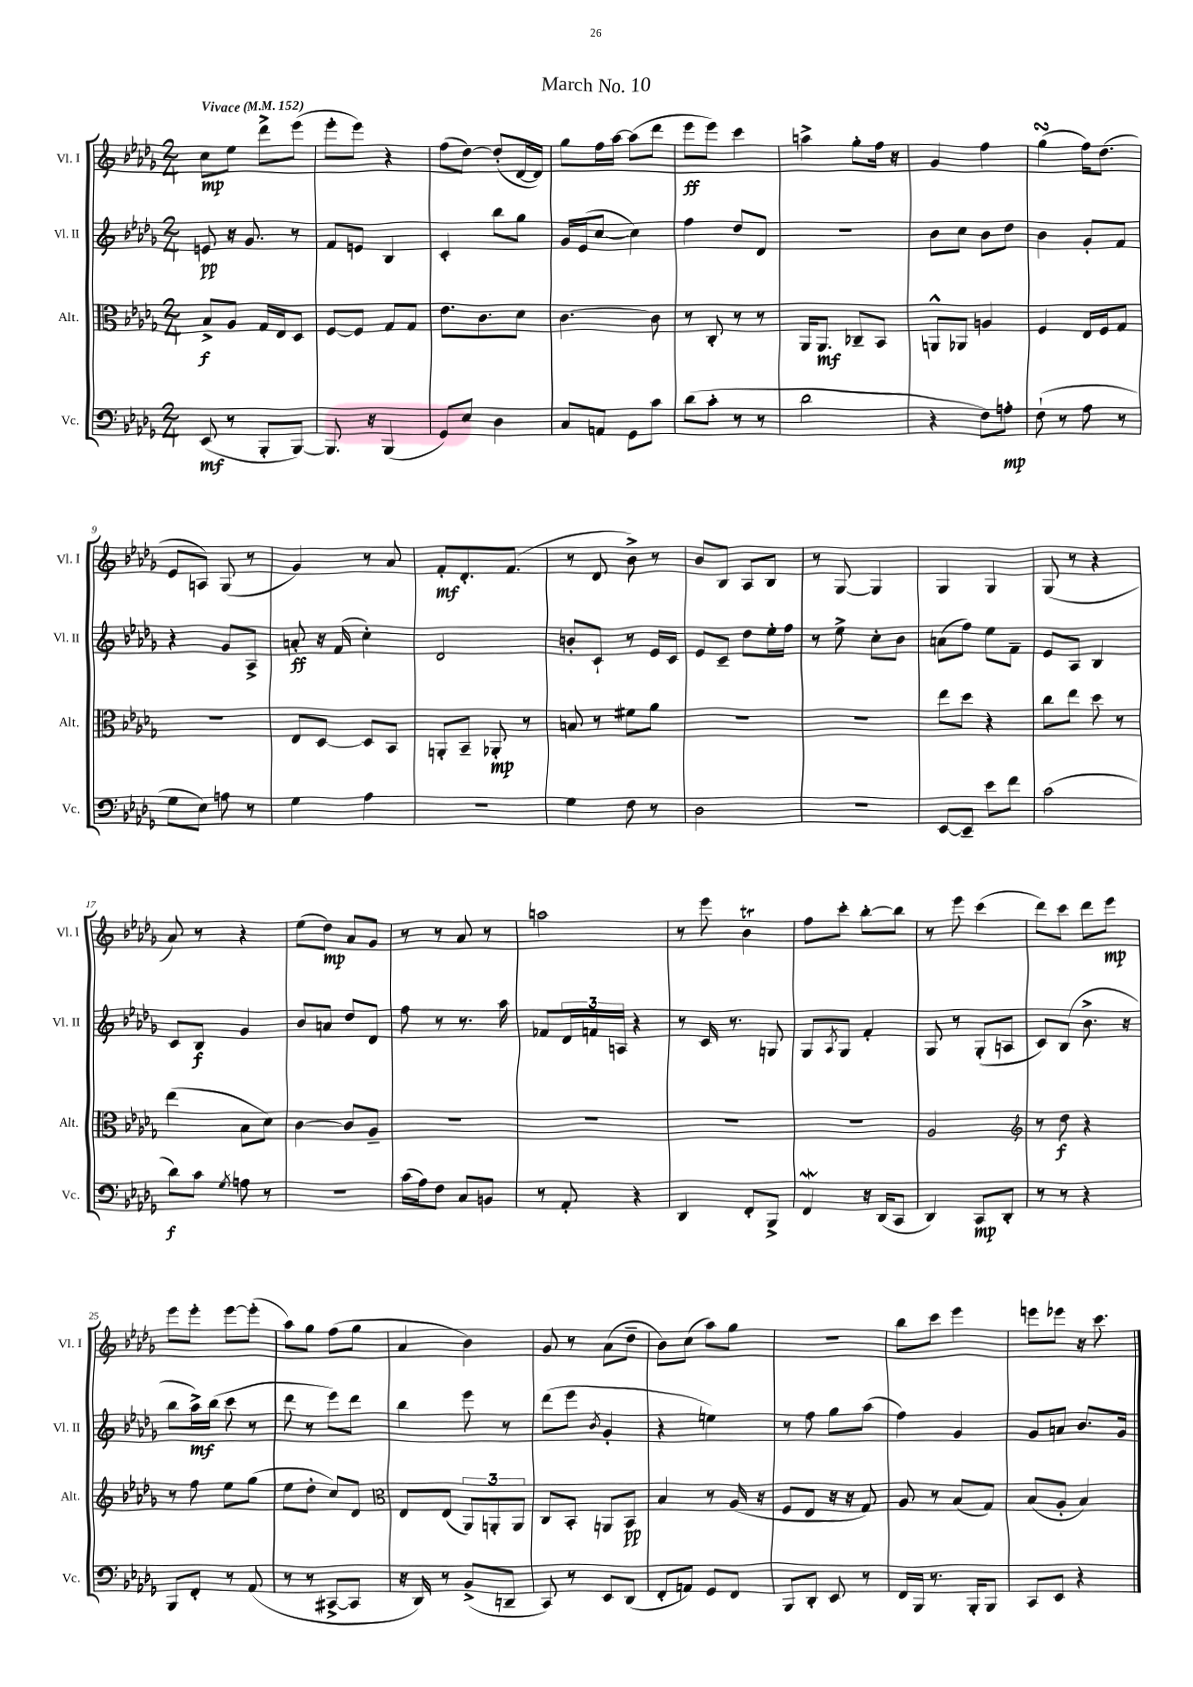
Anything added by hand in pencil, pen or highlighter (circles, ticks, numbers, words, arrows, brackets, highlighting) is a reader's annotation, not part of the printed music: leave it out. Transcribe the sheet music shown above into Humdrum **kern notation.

**kern	**kern	**kern	**kern
*staff4	*staff3	*staff2	*staff1
*clefF4	*clefC3	*clefG2	*clefG2
*k[b-e-a-d-g-]	*k[b-e-a-d-g-]	*k[b-e-a-d-g-]	*k[b-e-a-d-g-]
*M2/4	*M2/4	*M2/4	*M2/4
*MM152	*MM152	*MM152	*MM152
(8EE-/	8B-^/L	8e/	8cc\L
8r	8A-/J	16r	8ee-\J
.	.	8.g-/	.
8BBB-'/L	16G-/LL	.	8ddd-^\L
.	16E-/J	.	.
[8BBB-/J)	8D-/J	8r	(8eee-\J
=	=	=	=
8.BBB-/]	[8F/L	8f/L	8eee-'\L
.	8F/]J	8e/J	8eee-\J)
16r	.	.	.
(4BBB-/	8G-/L	4B-/	4r
.	8G-/J	.	.
=	=	=	=
8GG-/L)	8.e-\L	4c'/	(8ff\L
8E-/J	.	.	[8dd-\J)
.	8.c\	.	.
4D-\	.	8bb-\L	(8dd-'/]L
.	8d-\J	8gg-\J	[16d-/L
.	.	.	16d-/]JJ)
=	=	=	=
8C/L	[4.c\	16g-/LL	8gg-\L
.	.	(16e-/J	.
8AA/J	.	[8cc/J	16ff\L
.	.	.	[16aa-\JJ
8GG-\L	.	4cc\])	(8aa-\]L
8c\J	8c\]	.	8ddd-\J
=	=	=	=
(8d-\L	8r	4ff\	8eee-\L
8c'\J	8C'/	.	8eee-\J)
8r	8r	8dd-/L	4ccc\
8r	8r	8d-/J	.
=	=	=	=
2d-\	16AA-/LK	2r	4aa^\
.	8.AA-/J	.	.
.	8C-~/L	.	8gg-'\L
.	8BB-/J	.	16ff\Jk
.	.	.	16r
=	=	=	=
4r	8AA^^/L	8b-\L	4g-/
.	8AA-/J	8cc\J	.
8F\L)	4A/	8b-\L	4ff\
8A'\J	.	8dd-\J	.
=	=	=	=
(8F`\	4F/	4b-\	(4gg-\
8r	.	.	.
8A-\	16E-/LL	8g-'/L	16ff\LK)
.	16F/J	.	(8.dd-\J
8r	8G-/J	8f/J	.
=	=	=	=
8G-\L	2r	4r	8e-/L
8E-\J)	.	.	8A/J)
8A\	.	8g-/L	(8G-/
8r	.	8A-^/J	8r
=	=	=	=
4G-\	8E-/L	8a'/	4g-/)
.	[8D-/J	16r	.
.	.	(16f/	.
4A-\	8D-/]L	4cc'\)	8r
.	8BB-/J	.	8a-/
=	=	=	=
2r	8AA'/L	2d-/	8f'/L
.	8BB-~/J	.	8.d-'/
.	8AA-'/	.	.
.	.	.	(8.f/J
.	8r	.	.
=	=	=	=
4G-\	8B/	8b'/L	8r
.	8r	8c`/J	8d-/
8F\	8f#\L	8r	8b-^\)
8r	8a-\J	16e-/LL	8r
.	.	16c/JJ	.
=	=	=	=
2D-\	2r	8e-/L	8b-/L
.	.	8c~/J	8B-/J
.	.	8dd-\L	8A-/L
.	.	16ee-'\L	8B-/J
.	.	16ff\JJ	.
=	=	=	=
2r	2r	8r	8r
.	.	8ee-^\	[8G-/
.	.	8cc'\L	4G-/]
.	.	8b-\J	.
=	=	=	=
[8EE-/L	8ee-\L	(8a\L	4G-/
8EE-~/]J	8dd-\J	8ff\J)	.
8e-\L	4r	8ee-\L	4G-/
8f\J	.	8f~\J	.
=	=	=	=
(2c\	8cc\L	8e-/L	(8G-/
.	8ee-\J	8A-/J	8r
.	8dd-\	4B-/	4r
.	8r	.	.
=	=	=	=
8d-\L)	(4ee-\	8c/L	8a-/)
8c\J	.	8B-/J	8r
8qG-/	.	.	.
8A\	8B-\L	4g-/	4r
8r	8d-\J)	.	.
=	=	=	=
2r	[4c\	8b-/L	(8ee-\L
.	.	8a/J	8dd-\J)
.	8c/]L	8dd-/L	8a-/L
.	8A-~/J	8d-/J	8g-/J
=	=	=	=
(16c\LL	2r	8ff\	8r
16A-\J)	.	.	.
8F\J	.	8r	8r
8C/L	.	8.r	8a-/
8BB/J	.	.	8r
.	.	16aa-\	.
=	=	=	=
8r	2r	8f-/L	2aa\
8AA-'/	.	24d-/L	.
.	.	24f/	.
.	.	24A/JJ	.
4r	.	4r	.
=	=	=	=
4DD-/	2r	8r	8r
.	.	16c/	8eee-\
.	.	8.r	.
8FF'/L	.	.	4b-\
8BBB-^/J	.	8G/	.
=	=	=	=
4FF/	2r	8G-/L	8ff\L
.	.	8qA-/	.
.	.	8G-/J	8ccc'\J
16r	.	4f'/	[8bb-'\L
(16DD-/LK	.	.	.
8CC/J	.	.	8bb-\]J
=	=	=	=
4DD-/)	2A-/	8G-/	8r
.	.	8r	8eee-\
8CC/L	.	(8G-'/L	(4ccc\
8DD-'/J	.	8A/J	.
=	=	=	=
*	*clefG2	*	*
8r	8r	8c/L)	8ddd-\L)
8r	8dd-\	(8B-/J	8ccc\J
4r	4r	8.b-^\	8ddd-\L
.	.	.	8eee-\J
.	.	16r	.
=	=	=	=
8BBB-/L	8r	8bb-\L	8eee-\L
8FF'/J	8ff\	16aa-^\L)	8eee-'\J
.	.	(16bb-\JJ	.
8r	8ee-\L	8ccc\	[8eee-\L
(8AA-/	(8gg-\J	8r	(8eee-'\]J
=	=	=	=
8r	8ee-\L	8ddd-\	8aa-\L)
8r	8dd-'\J	8r	8gg-\J
[8CC#^/L	8cc/L)	8eee-\L)	(8ff\L
8CC#/]J	8d-/J	8ddd-\J	8gg-\J
=	=	=	=
*	*clefC3	*	*
16r	8E-/L	4bb-\	4a-/
16DD-/)	.	.	.
8r	(8E-/J	.	.
(8BB-^/L	12AA-/L)	8eee-\	4b-\)
.	12AA'/	.	.
8DD~/J	.	8r	.
.	12AA/J	.	.
=	=	=	=
8CC/)	8C/L	(8ddd-\L	8g-/
8r	8BB-'/J	8eee-\J	8r
.	.	8qb-/	.
8EE-/L	8AA/L	4g-'/	(8a-\L
(8DD-/J	8BB-/J	.	8dd-~\J
=	=	=	=
8FF'/L	4B-/	4r	8b-\L)
8AA/J)	.	.	(8cc\J
8GG-/L	8r	4ee\)	8aa-\L)
8FF/J	(16A-/	.	8gg-\J
.	16r	.	.
=	=	=	=
8BBB-/L	8F/L	8r	2r
8DD-'/J	8E-/J	8ff\	.
8EE-/	16r	8gg-\L	.
.	16r	.	.
8r	8G-/)	(8aa-\J	.
=	=	=	=
16FF/LL	8A-/	4ff\)	8bb-\L
16BBB-/JJ	.	.	.
8.r	8r	.	8ccc\J
.	(8B-/L	4g-/	4eee-\
16BBB-'/LK	.	.	.
8BBB-/J	8G-/J)	.	.
=	=	=	=
8CC/L	(8B-/L	8g-/L	8eee\L
8EE-/J	8A-'/J	8a/J	8eee-\J
4r	4B-/)	8.b-/L	16r
.	.	.	8.ccc\
.	.	16g-/Jk	.
==	==	==	==
*-	*-	*-	*-
